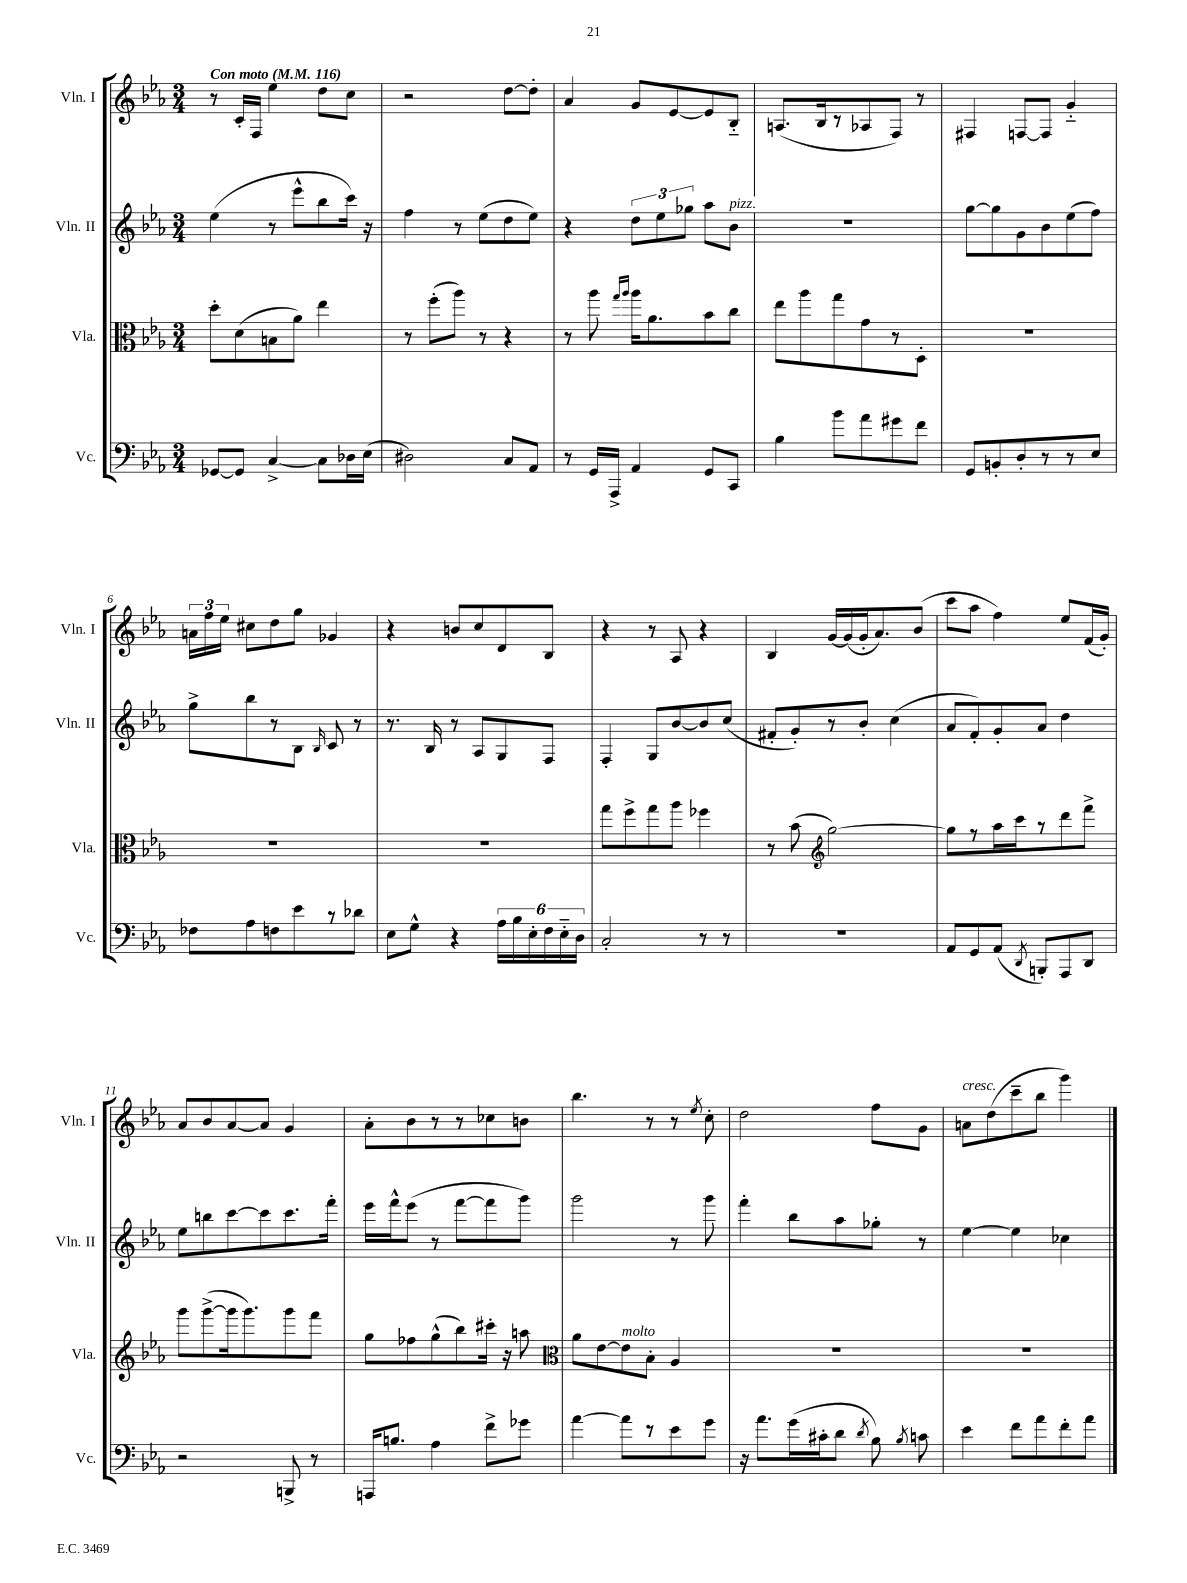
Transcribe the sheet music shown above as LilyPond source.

<<
\new StaffGroup <<
\new Staff = "s0" \with { instrumentName = "Vln. I" shortInstrumentName = "Vln. I" } {
    \clef treble \key ees \major \numericTimeSignature \time 3/4 \tempo "Con moto" 4 = 116
    \autoBeamOff r8 c'16[-. f16] ees''4 d''8[ c''8] |
    r2 d''8[~ d''8]-. |
    aes'4 g'8[ ees'8~ ees'8 bes8]-_ |
    a8.[( bes16 r8 aes8 f8]) r8 |
    fis4 f8[~ f8] g'4-_ |
    \tuplet 3/2 { a'16[ f''16 ees''16] } cis''8[ d''8 g''8] ges'4 |
    r4 b'8[ c''8 d'8 bes8] |
    r4 r8 aes8 r4 |
    bes4 g'16[~ g'16( g'16-. aes'8.) bes'8]( |
    c'''8[ aes''8] f''4) ees''8[ f'16( g'16]-.) |
    aes'8[ bes'8 aes'8~ aes'8] g'4 |
    aes'8[-. bes'8 r8 r8 ces''8 b'8] |
    bes''4. r8 r8 \acciaccatura { ees''8 } c''8-. |
    d''2 f''8[ g'8] |
    a'8[^\markup { \italic "cresc." } d''8( c'''8-- bes''8] g'''4) \bar "|." |
}
\new Staff = "s1" \with { instrumentName = "Vln. II" shortInstrumentName = "Vln. II" } {
    \clef treble \key ees \major \numericTimeSignature \time 3/4
    \autoBeamOff ees''4( r8 ees'''8[-^ bes''8 c'''16]) r16 |
    f''4 r8 ees''8[( d''8 ees''8]) |
    r4 \tuplet 3/2 { d''8[ ees''8 ges''8] } aes''8[ bes'8]^\markup { \italic "pizz." } |
    R2. |
    g''8[~ g''8 g'8 bes'8 ees''8( f''8]) |
    g''8[-> bes''8 r8 bes8] \grace { bes16 } c'8 r8 |
    r8. bes16 r8 aes8[ g8 f8] |
    f4-. g8[ bes'8~ bes'8 c''8]( |
    fis'8[-. g'8-.) r8 bes'8]-. c''4( |
    aes'8[ f'8-.) g'8-. aes'8] d''4 |
    ees''8[ b''8 c'''8~ c'''8 c'''8. f'''16]-. |
    ees'''16[ f'''16-^ ees'''8]( r8 f'''8[~ f'''8 g'''8]) |
    g'''2 r8 g'''8 |
    f'''4-. bes''8[ aes''8 ges''8]-. r8 |
    ees''4~ ees''4 ces''4 \bar "|." |
}
\new Staff = "s2" \with { instrumentName = "Vla." shortInstrumentName = "Vla." } {
    \clef alto \key ees \major \numericTimeSignature \time 3/4
    \autoBeamOff d''8[-. d'8( b8 aes'8]) ees''4 |
    r8 f''8[-.( aes''8]) r8 r4 |
    r8 aes''8 \grace { g''16[ aes''16] } aes''16[ aes'8. bes'8 c''8] |
    ees''8[ aes''8 g''8 g'8 r8 d8]-. |
    R2. |
    R2. |
    R2. |
    g''8[ f''8-> g''8 aes''8] fes''4 |
    r8 bes'8( \clef treble g''2~) |
    g''8[ r8 aes''16 c'''16 r8 d'''8 f'''8]-> |
    g'''8[ g'''8~->( g'''16 g'''8.) g'''8 f'''8] |
    g''8[ fes''8 g''8-^( bes''8) cis'''16]-. r16 a''8 |
    \clef alto aes'8[ ees'8~ ees'8^\markup { \italic "molto" } bes8]-. aes4 |
    R2. |
    R2. \bar "|." |
}
\new Staff = "s3" \with { instrumentName = "Vc." shortInstrumentName = "Vc." } {
    \clef bass \key ees \major \numericTimeSignature \time 3/4
    \autoBeamOff ges,8[~ ges,8] c4~-> c8[ des16 ees16]( |
    dis2) c8[ aes,8] |
    r8 g,16[ aes,,16]-> aes,4 g,8[ c,8] |
    bes4 bes'8[ aes'8 gis'8 f'8] |
    g,8[ b,8-. d8-. r8 r8 ees8] |
    fes8[ aes8 f8 ees'8 r8 des'8] |
    ees8[ g8]-^ r4 \tuplet 6/4 { aes16[ bes16 ees16-. f16 ees16-_ d16] } |
    c2-. r8 r8 |
    R2. |
    aes,8[ g,8 aes,8]( \acciaccatura { d,8 } b,,8[-.) aes,,8 d,8] |
    r2 b,,8-> r8 |
    a,,16[ b8.] aes4 f'8[-> ges'8] |
    aes'4~ aes'8[ r8 ees'8 g'8] |
    r16 aes'8.[ g'16( cis'16-. d'8] \acciaccatura { d'8 } bes8) \acciaccatura { bes8 } c'8 |
    ees'4 f'8[ aes'8 f'8-. aes'8] \bar "|." |
}
>>
>>
